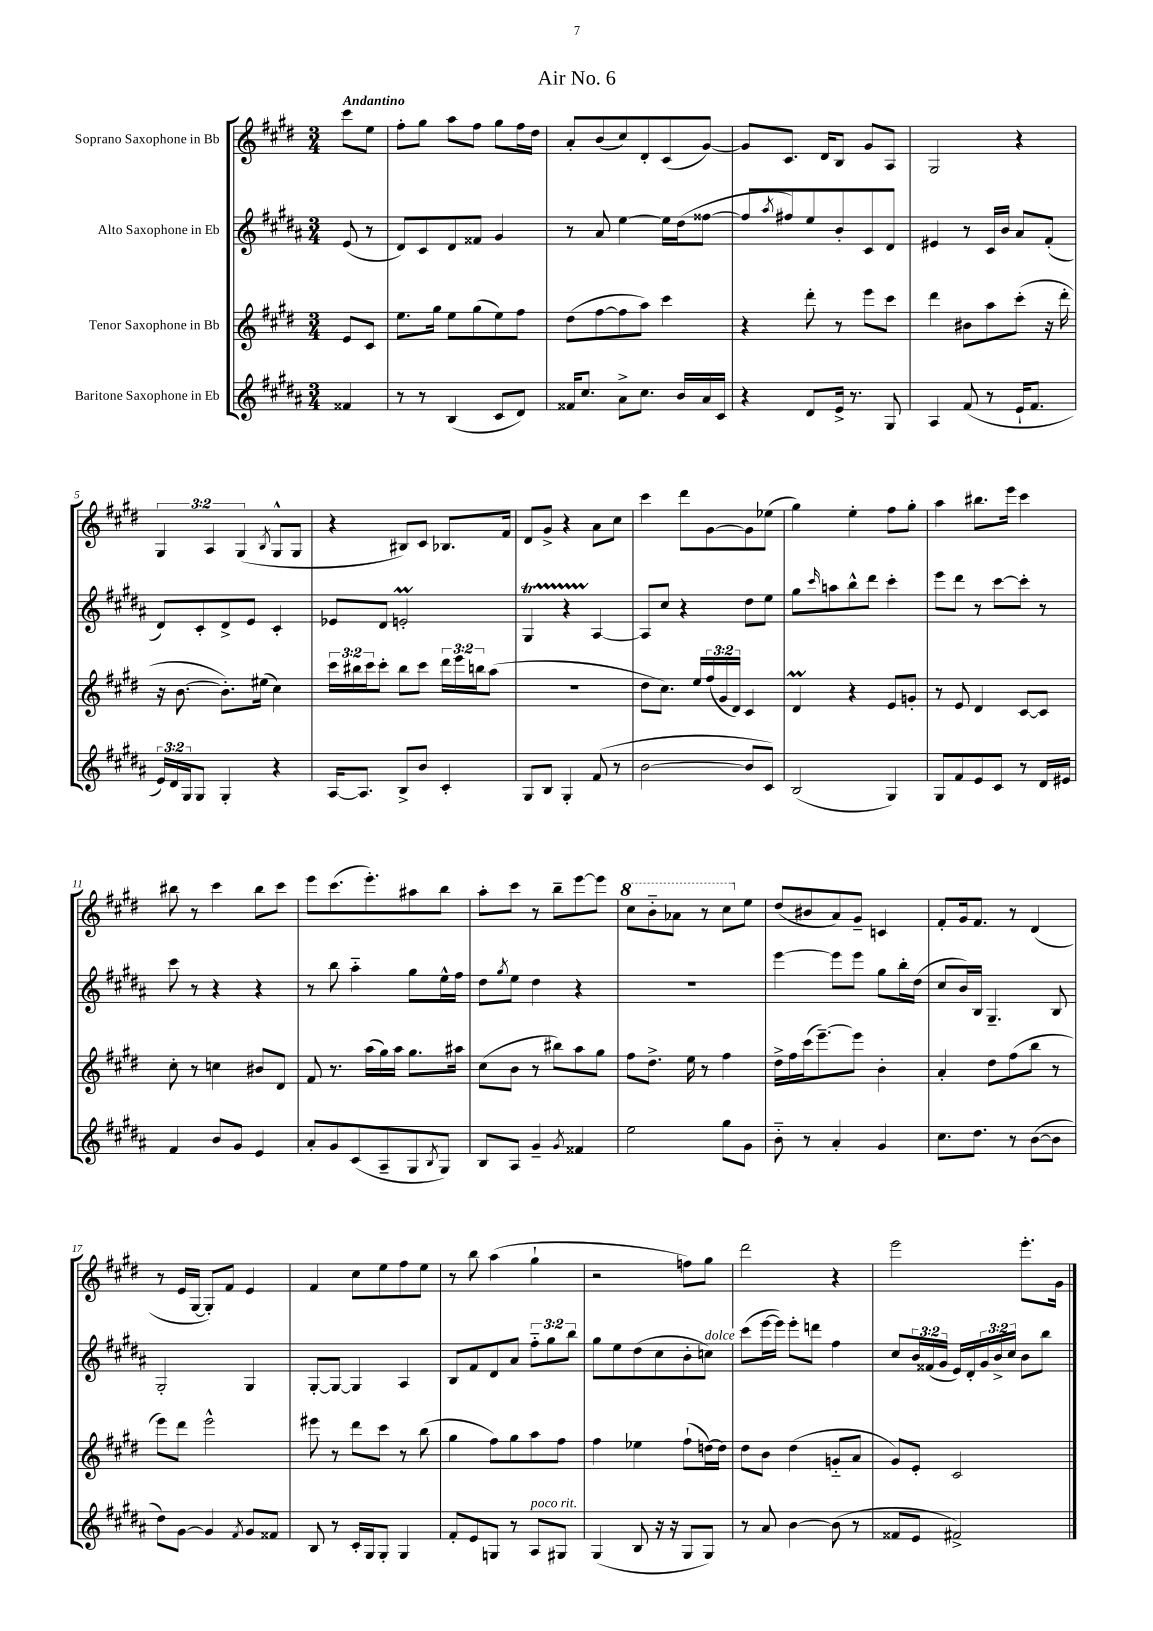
\header { title = "Air No. 6" }
<<
\new StaffGroup <<
\new Staff = "s0" \with { instrumentName = "Soprano Saxophone in Bb" } {
    \clef treble \key e \major \numericTimeSignature \time 3/4 \override Staff.TupletNumber.text = #tuplet-number::calc-fraction-text \partial 4 \tempo "Andantino"
    cis'''8 e''8 |
    fis''8-. gis''8 a''8 fis''8 gis''8 fis''16 dis''16 |
    a'8-. b'8( cis''8) dis'8-. cis'8( gis'8~) |
    gis'8 cis'8. dis'16 b8 gis'8 a8 |
    gis2 r4 |
    \tuplet 3/2 { gis4 a4 gis4( } \acciaccatura { b8 } gis8-^ gis8 |
    r4 bis8) cis'8 bes8. fis'16 |
    dis'8 gis'8-> r4 a'8 cis''8 |
    cis'''4 dis'''8 gis'8~ gis'8 ees''8( |
    gis''4) e''4-. fis''8 gis''8-. |
    a''4 bis''8. e'''16 cis'''4 |
    bis''8 r8 cis'''4 bis''8 cis'''8 |
    e'''8 cis'''8.( e'''8.-.) ais''8 b''8 |
    a''8-. cis'''8 r8 b''8-- e'''8~ e'''8 |
    \ottava #1 cis'''8 b''8-_ aes''8 r8 cis'''8 \ottava #0 e''8 |
    dis''8( bis'8 a'8) gis'8-- c'4 |
    fis'8-. gis'16 fis'8. r8 dis'4( |
    r8 e'16 gis16~ gis8-.) fis'8 e'4 |
    fis'4 cis''8 e''8 fis''8 e''8 |
    r8 b''8 a''4( gis''4-! |
    r2 f''8) gis''8 |
    dis'''2 r4 |
    e'''2 e'''8.-. gis'16 \bar "|." |
}
\new Staff = "s1" \with { instrumentName = "Alto Saxophone in Eb" } {
    \clef treble \key b \major \numericTimeSignature \time 3/4 \override Staff.TupletNumber.text = #tuplet-number::calc-fraction-text \partial 4
    e'8( r8 |
    dis'8) cis'8 dis'8 fisis'8 gis'4 |
    r8 ais'8 e''4~ e''16 dis''16( fisis''8~ |
    fisis''8 \acciaccatura { ais''8 } fis''8) e''8 b'8-. cis'8 dis'8 |
    eis'4 r8 cis'16 b'16 ais'8 fis'8-.( |
    dis'8) cis'8-. dis'8-> e'8 cis'4-. |
    ees'8 dis'8 e'2-.\prall |
    gis4\startTrillSpan r4 ais4~\stopTrillSpan |
    ais8 cis''8 r4 dis''8 e''8 |
    gis''8 \grace { cis'''16 } a''8 b''8-^ dis'''8 cis'''4-. |
    e'''8 dis'''8 r8 cis'''8~ cis'''8-. r8 |
    cis'''8 r8 r4 r4 |
    r8 b''8 ais''4-_ gis''8 e''16-^ fis''16 |
    dis''8 \acciaccatura { gis''8 } e''8 dis''4 r4 |
    R2. |
    e'''4~ e'''8 e'''8 gis''8 b''16-. dis''16( |
    cis''8 b'16) b16 gis4.-- b8 |
    gis2-. gis4 |
    gis8~-. gis8~ gis4 ais4 |
    b8 fis'8 dis'8 ais'8 \tuplet 3/2 { fis''8-_ gis''8 b''8 } |
    gis''8 e''8 dis''8( cis''8 b'8-. c''8^\markup { \italic "dolce" }) |
    cis'''8( e'''16~ e'''16) e'''8-. d'''8 fis''4 |
    cis''8 \tuplet 3/2 { b'16 fisis'16( gis'16 } e'16) dis'16-. \tuplet 3/2 { gis'16 b'16-> cis''16 } b'8 b''8 \bar "|." |
}
\new Staff = "s2" \with { instrumentName = "Tenor Saxophone in Bb" } {
    \clef treble \key e \major \numericTimeSignature \time 3/4 \override Staff.TupletNumber.text = #tuplet-number::calc-fraction-text \partial 4
    e'8 cis'8 |
    e''8. gis''16 e''8 gis''8( e''8) fis''8 |
    dis''8( fis''8~ fis''8 a''8) cis'''4 |
    r4 dis'''8-. r8 e'''8 cis'''8 |
    dis'''4 bis'8 a''8 cis'''8-.( r16 dis'''16-. |
    r16 b'8.~ b'8.-.) eis''16( cis''4) |
    \tuplet 3/2 { cis'''16 bis''16 cis'''16 } cis'''8-. bis''8 cis'''8 \tuplet 3/2 { dis'''16 e'''16 b''16 } a''8( |
    R2. |
    dis''8 cis''8.) e''16 \tuplet 3/2 { fis''16( gis'16 dis'16) } cis'4 |
    dis'4\prall r4 e'8 g'8-. |
    r8 e'8 dis'4 cis'8~ cis'8 |
    cis''8-. r8 c''4 bis'8 dis'8 |
    fis'8 r8. a''16( gis''16) a''16 gis''8. ais''16 |
    cis''8( b'8 r8 bis''8) a''8 gis''8 |
    fis''8 dis''8.-> e''16 r8 fis''4 |
    dis''16-> fis''16 cis'''16( e'''8.~--) e'''8 b'4-. |
    a'4-. dis''8 fis''8( b''8 r8 |
    e'''8) dis'''8 e'''2-^ |
    eis'''8 r8 dis'''8 cis'''8 r8 b''8( |
    gis''4 fis''8) gis''8 a''8 fis''8 |
    fis''4 ees''4 fis''8-!( d''16~) d''16 |
    dis''8 b'8 dis''4( g'8-_ a'8 |
    gis'8) e'8-. cis'2 \bar "|." |
}
\new Staff = "s3" \with { instrumentName = "Baritone Saxophone in Eb" } {
    \clef treble \key b \major \numericTimeSignature \time 3/4 \override Staff.TupletNumber.text = #tuplet-number::calc-fraction-text \partial 4
    fisis'4 |
    r8 r8 b4( cis'8 dis'8) |
    fisis'16 cis''8. ais'8-> cis''8. b'16 ais'16 cis'16 |
    r4 dis'8 e'16-> r8. gis8 |
    ais4 fis'8( r8 e'16-! fis'8. |
    \tuplet 3/2 { e'16) dis'16 gis16 } gis8 gis4-. r4 |
    ais16~ ais8. b8-> b'8 cis'4-. |
    gis8 b8 gis4-. fis'8( r8 |
    b'2~ b'8 cis'8) |
    b2( gis4) |
    gis8 fis'8 e'8 cis'8 r8 dis'16 eis'16 |
    fis'4 b'8 gis'8 e'4 |
    ais'8-. gis'8 cis'8( ais8-- gis8 \acciaccatura { b8 } gis8) |
    b8 ais8 gis'4-- \acciaccatura { gis'8 } fisis'4 |
    e''2 gis''8 gis'8 |
    b'8-_ r8 ais'4-. gis'4 |
    cis''8. dis''8. r8 b'8~( b'8 |
    dis''8) gis'8~ gis'4 \acciaccatura { fis'8 } gis'8 fisis'8 |
    b8 r8 cis'16-. gis16 gis8-. gis4 |
    fis'8-. e'8 g8 r8 ais8^\markup { \italic "poco rit." } gis8 |
    gis4( b8 r16 r16 gis8 gis8) |
    r8 ais'8 b'4~ b'8( r8 |
    fisis'8 e'8 fis'2->) \bar "|." |
}
>>
>>
